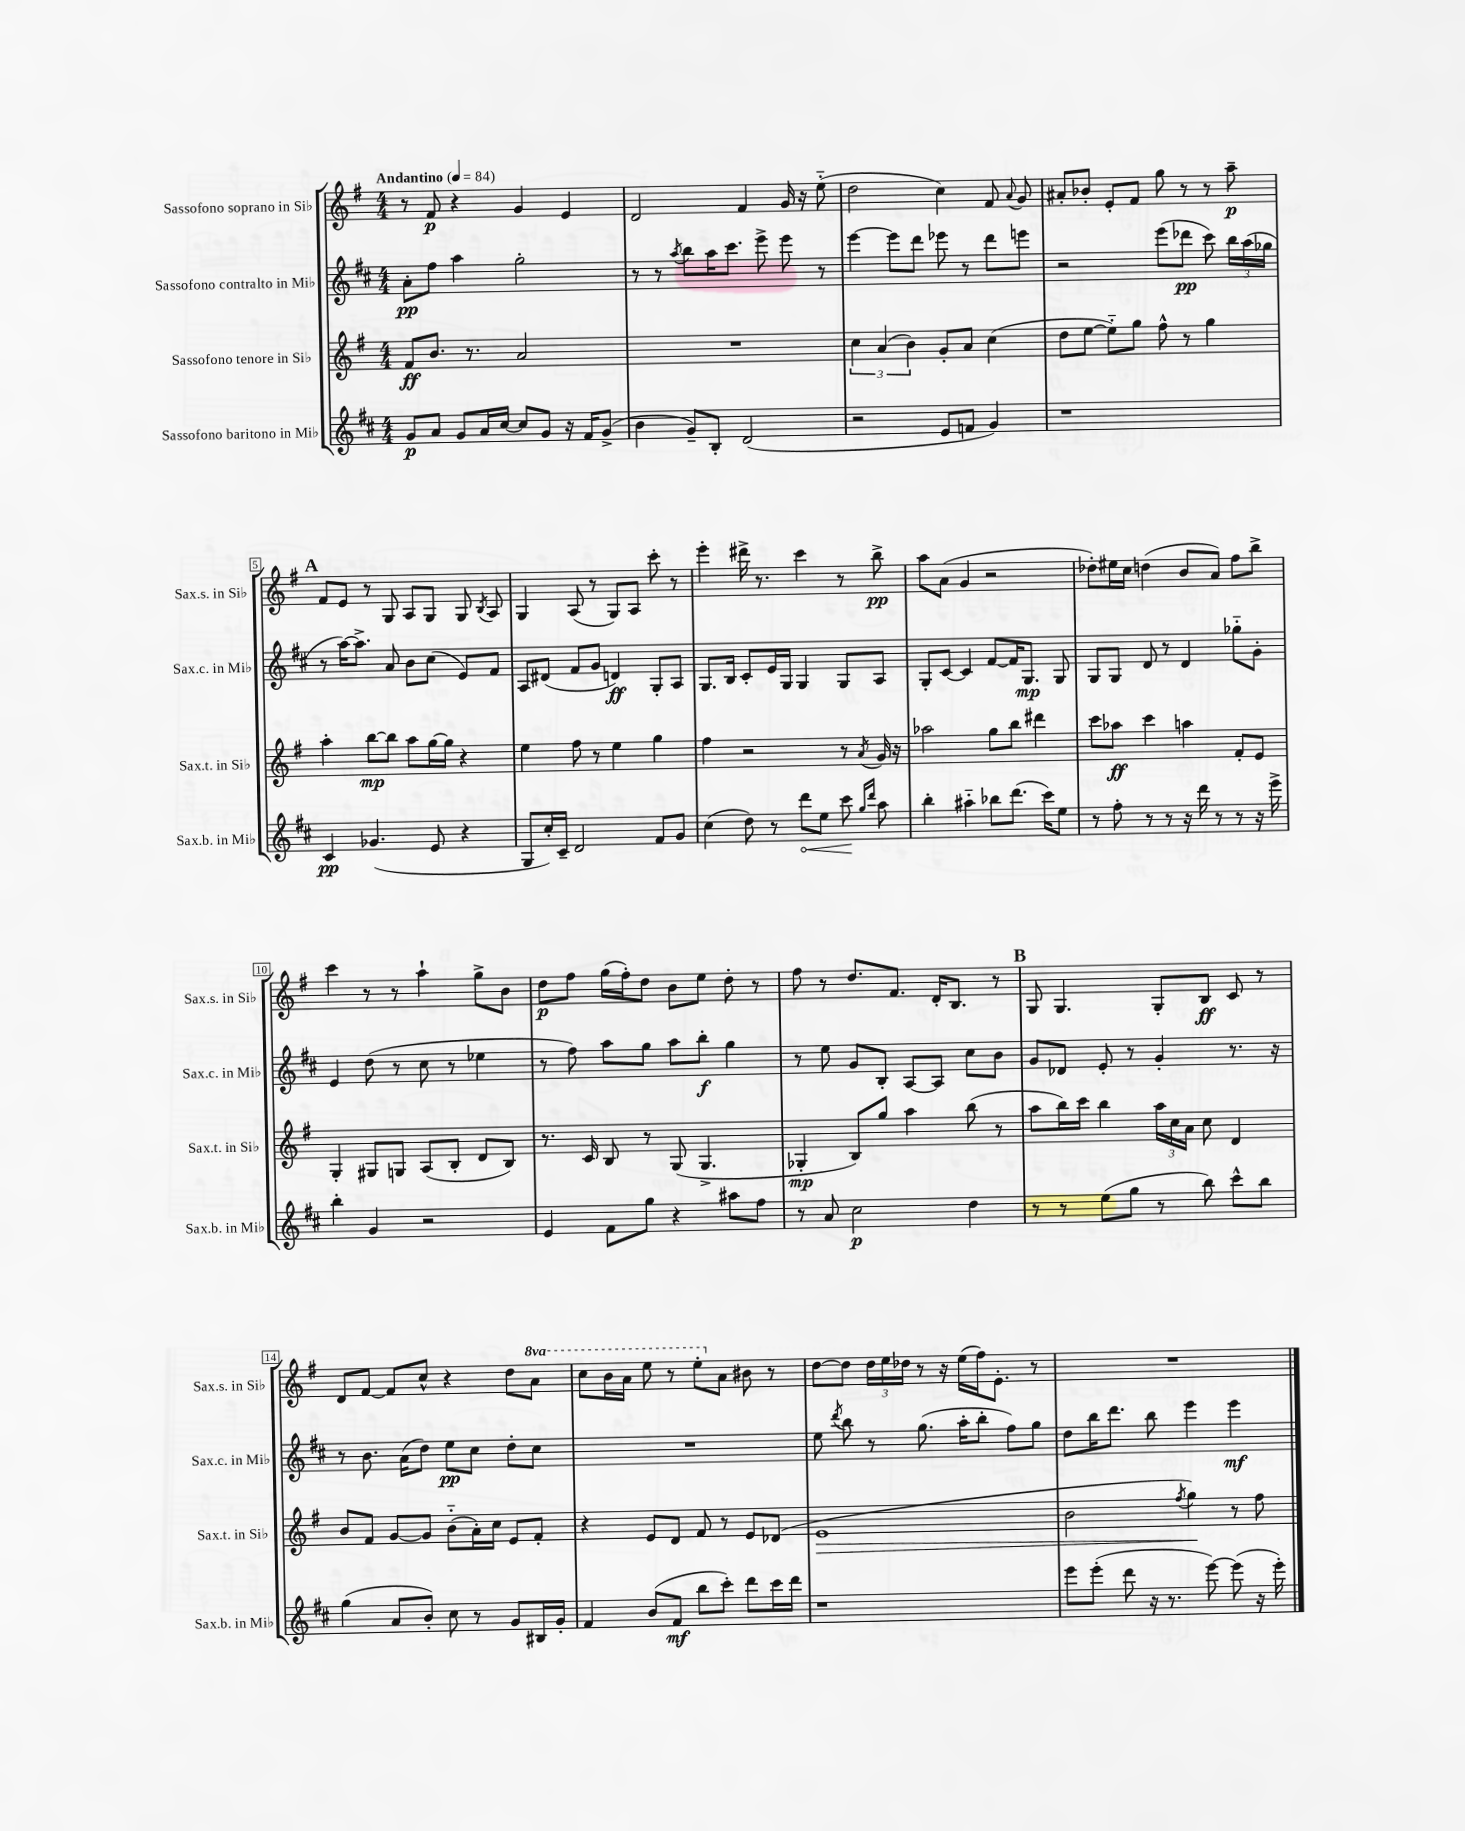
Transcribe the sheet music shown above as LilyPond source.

<<
\new StaffGroup <<
\new Staff = "s0" \with { instrumentName = "Sassofono soprano in Sib" shortInstrumentName = "Sax.s. in Sib" } {
    \clef treble \key g \major \numericTimeSignature \time 4/4 \set Staff.ottavationMarkups = #ottavation-simple-ordinals \tempo "Andantino" 4 = 84
    \autoBeamOff r8 fis'8\p r4 g'4 e'4 |
    d'2 fis'4 g'16 r16 e''8-_( |
    d''2 c''4) fis'8 \appoggiatura { a'8 } g'8 |
    ais'8[-. bes'8]-. e'8[-. fis'8] g''8 r8 r8 a''8--\p |
    \mark \markup { \bold "A" } fis'8[ e'8] r8 g8 a8[ g8] g8 \acciaccatura { b8 } a8 |
    g4 a8( r8 g8[) a8] c'''8-. r8 |
    e'''4-. dis'''16-> r8. c'''4 r8 b''8->\pp |
    a''8[ a'8]( g'4 r2 |
    des''8[-.) eis''16 c''16] d''4( b'8[ a'8]) fis''8[ b''8]-> |
    c'''4 r8 r8 a''4-! g''8[-> b'8] |
    d''8[\p fis''8] g''16[( fis''16-.) d''8] b'8[ e''8] d''8-. r8 |
    fis''8 r8 d''8.[ fis'8.] d'16[-. b8.] r8 |
    \mark \markup { \bold "B" } g8 g4. g8[-. b8]\ff c'8 r8 |
    d'8[ fis'8]~ fis'8[ c''8]-^ r4 d''8[ \ottava #1 a''8] |
    c'''8[ b''16 a''16] e'''8 r8 e'''8[-. \ottava #0 a'8] bis'8 r8 |
    d''8[~ d''8] \tuplet 3/2 { d''16[ e''16 des''16] } r8 r16 e''16[( fis''16) e'8.]-. r8 |
    R1 \bar "|." |
}
\new Staff = "s1" \with { instrumentName = "Sassofono contralto in Mib" shortInstrumentName = "Sax.c. in Mib" } {
    \clef treble \key d \major \numericTimeSignature \time 4/4
    \autoBeamOff a'8[-.\pp fis''8] a''4 g''2-. |
    r8 r8 \acciaccatura { a''8 } b''8[ a''16 cis'''8.] e'''8-> e'''8 r8 |
    e'''4~ e'''8[ d'''8] ees'''8 r8 d'''8[ e'''8] |
    r2 e'''8[( des'''8]\pp cis'''8) \tuplet 3/2 { b''16[ a''16( ges''16] } |
    \mark \markup { \bold "A" } r8 a''16[~) a''8.]-> a'8 b'8[ cis''8]( e'8[) fis'8] |
    a8[ dis'8]( fis'8[ g'8] d'4\ff) g8[-. a8] |
    g8.[ b16] cis'8[-. e'16 g16] g4 g8[ a8] |
    g8[-. cis'8]~ cis'4 fis'8[~ fis'16 g8.]\mp g8 |
    g8[ g8] d'8 r8 d'4 ges''8[-_ g'8]-. |
    e'4 d''8( r8 cis''8 r8 ees''4 |
    r8 fis''8) a''8[ g''8] a''8[ b''8]-.\f g''4 |
    r8 e''8 g'8[ b8]-. a8[~ a8] cis''8[ b'8] |
    \mark \markup { \bold "B" } g'8[ des'8] e'8-. r8 g'4-. r8. r16 |
    r8 b'8. a'16[( d''8]) e''8[\pp cis''8] d''8[-. cis''8] |
    R1 |
    e''8 \acciaccatura { d'''8 } b''8 r8 g''8.( a''16[-. b''8]-. fis''8[) g''8] |
    d''8[ b''16 d'''8.] b''8 e'''4 e'''4\mf \bar "|." |
}
\new Staff = "s2" \with { instrumentName = "Sassofono tenore in Sib" shortInstrumentName = "Sax.t. in Sib" } {
    \clef treble \key g \major \numericTimeSignature \time 4/4
    \autoBeamOff fis'8[\ff b'8.] r8. a'2 |
    R1 |
    \tuplet 3/2 { c''4 a'4( b'4) } g'8[-. a'8] c''4( |
    d''8[ e''8]~ e''8[-_) g''8] fis''8-^ r8 g''4 |
    \mark \markup { \bold "A" } a''4-. b''8[~\mp b''8] a''8[ g''16~ g''16] r4 |
    e''4 fis''8 r8 e''4 g''4 |
    fis''4 r2 r8 \acciaccatura { a'8 } g'16 r16 |
    aes''2 g''8[ b''8] dis'''4 |
    c'''8[ aes''8]\ff c'''4 a''4 fis'8[-. e'8] |
    g4-. gis8[ g8] a8[( b8]-. d'8[ b8]) |
    r8. c'16 b8 r8 g8( g4.-> |
    ges4-.\mp b8[) g''8] a''4 b''8( r8 |
    \mark \markup { \bold "B" } a''8[ b''16) c'''16] b''4 \tuplet 3/2 { a''16[ c''16 a'16] } c''8 d'4 |
    b'8[ fis'8] g'8[~ g'8] b'8[-_( a'16-.) c''16] e'8[ fis'8]-. |
    r4 e'8[ d'8] fis'8 r8 e'8[ des'8]( |
    e'1\> |
    b'2 \acciaccatura { fis''8 } g''4\!) r8 fis''8 \bar "|." |
}
\new Staff = "s3" \with { instrumentName = "Sassofono baritono in Mib" shortInstrumentName = "Sax.b. in Mib" } {
    \clef treble \key d \major \numericTimeSignature \time 4/4
    \autoBeamOff g'8[\p a'8] g'8[ a'16 cis''16]~ cis''8[ g'8] r16 fis'16[ g'8]->( |
    b'4 g'8[--) b8]-. d'2( |
    r2 e'8[ f'8] g'4) |
    r1 |
    \mark \markup { \bold "A" } cis'4\pp ges'4.( e'8 r4 |
    g8[ cis''16-.) cis'16]-- d'2 fis'8[ g'8] |
    cis''4( d''8) r8 \once \override Hairpin.circled-tip = ##t d'''8[\< e''8] cis'''8\! \grace { g''16[ d'''16] } a''8 |
    b''4-. ais''4-_ bes''8[ d'''8.]( cis'''16[) e''8] |
    r8 fis''8-. r8 r8 r16 d'''16 r8 r8 r16 e'''16-> |
    b''4-. g'4 r2 |
    e'4 fis'8[ g''8] r4 ais''8[ fis''8] |
    r8 a'8 cis''2\p d''4 |
    \mark \markup { \bold "B" } r8 r8 e''8[( g''8] r8 b''8) cis'''8[-^ b''8] |
    g''4( a'8[ b'8]-.) cis''8 r8 g'8[ bis16 g'16]-. |
    fis'4 b'8[( fis'8]\mf b''8[ cis'''8]-.) d'''8[ cis'''16 d'''16] |
    r1 |
    e'''8[ e'''8]-.( d'''8 r16 r8. e'''8~) e'''8( r16 e'''16-.) \bar "|." |
}
>>
>>
\layout { \context { \Score \override BarNumber.stencil = #(make-stencil-boxer 0.1 0.3 ly:text-interface::print) } }
